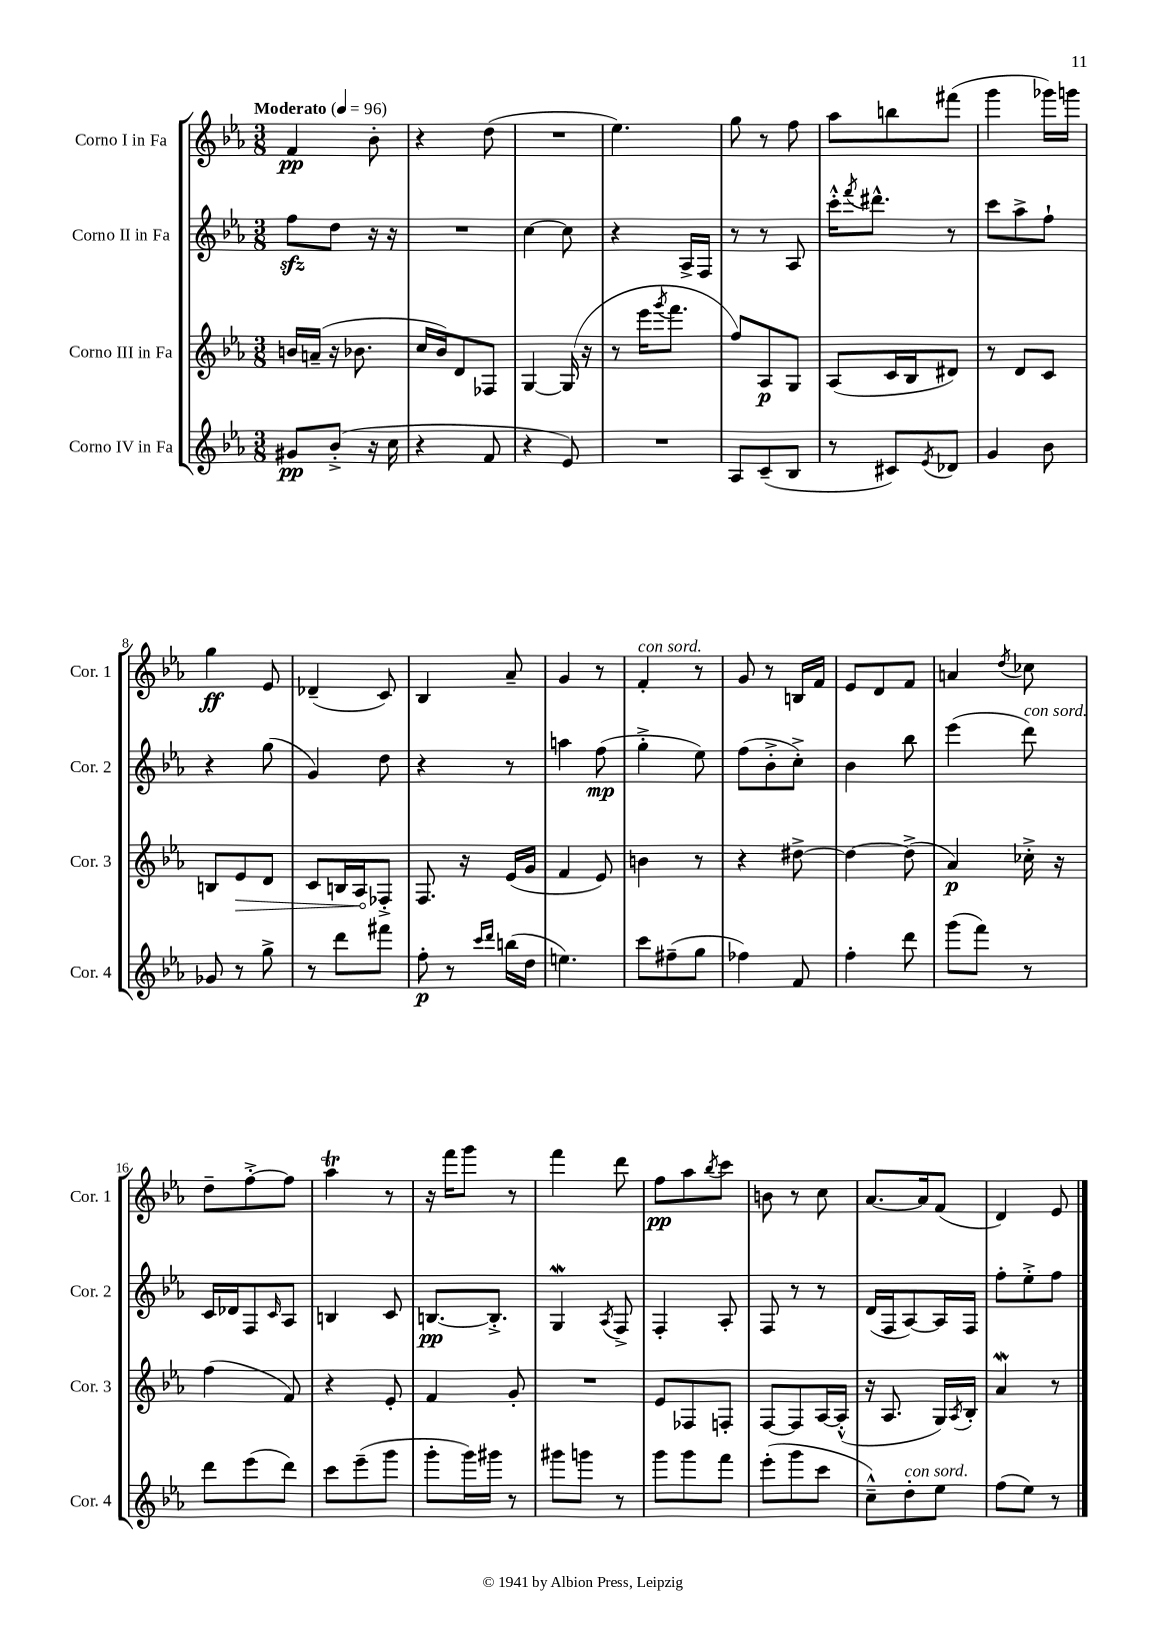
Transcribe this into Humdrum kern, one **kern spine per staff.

**kern	**kern	**kern	**kern
*staff4	*staff3	*staff2	*staff1
*clefG2	*clefG2	*clefG2	*clefG2
*k[b-e-a-]	*k[b-e-a-]	*k[b-e-a-]	*k[b-e-a-]
*M3/8	*M3/8	*M3/8	*M3/8
*MM96	*MM96	*MM96	*MM96
8g#	16b	8ff	4f
.	(16a~	.	.
(8b-'^	16r	8dd	.
.	8.b-	.	.
16r	.	16r	8b-'
16cc	.	16r	.
=	=	=	=
4r	16cc	4.r	4r
.	16b-)	.	.
.	8d	.	.
8f	8F-	.	(8dd
=	=	=	=
4r	[4G	[4cc	4.r
8e-)	(16G]	8cc]	.
.	16r	.	.
=	=	=	=
4.r	8r	4r	4.ee-)
.	16eee-	.	.
.	8qggg	.	.
.	8.fff	.	.
.	.	16A-^	.
.	.	16F	.
=	=	=	=
8A-	8ff)	8r	8gg
(8c~	8A-	8r	8r
8B-	8G	8A-	8ff
=	=	=	=
8r	(8A-	16ccc'^^	8aa-
.	.	8qfff	.
.	.	8.ddd#^^	.
8c#)	16c	.	8bb
.	16B-	.	.
8qe-	.	.	.
8d-	8d#)	8r	(8fff#
=	=	=	=
4g	8r	8ccc	4ggg
.	8d	8aa-^	.
8b-	8c	8ff`	16ggg-)
.	.	.	16ggg
=	=	=	=
8g-	8B	4r	4gg
8r	8e-	.	.
8gg^	8d	(8gg	8e-
=	=	=	=
8r	8c	4g)	(4d-~
8ddd	16B	.	.
.	16A-	.	.
8fff#	8F-'^	8dd	8c)
=	=	=	=
8ff'	8.F	4r	4B-
8r	.	.	.
.	16r	.	.
16qqccc	.	.	.
16qqddd	.	.	.
(16bb	(16e-	8r	8a-~
16dd	16g	.	.
=	=	=	=
4.ee)	4f	4aa	4g
.	8e-)	(8ff	8r
=	=	=	=
8ccc	4b	4gg'^	4f'
(8ff#~	.	.	.
8gg	8r	8ee-)	8r
=	=	=	=
4ff-)	4r	(8ff	8g
.	.	8b-'^	8r
8f	[8dd#^	8cc'^)	16B
.	.	.	16f
=	=	=	=
4ff'	4dd#_	4b-	8e-
.	.	.	8d
8ddd	(8dd#^]	8bb-	8f
=	=	=	=
(8ggg	4a-)	(4eee-	4a
8fff)	.	.	.
.	.	.	8qdd
8r	16cc-'^	8ddd)	8cc-
.	16r	.	.
=	=	=	=
8ddd	(4ff	16c	8dd~
.	.	16d-	.
(8eee-	.	8F	[8ff'^
.	.	16qqc	.
8ddd)	8f)	8A-	8ff]
=	=	=	=
8ccc	4r	4B	4aa-
(8eee-~	.	.	.
8ggg	8e-'	8c	8r
=	=	=	=
8ggg'	4f	[8.B	16r
.	.	.	16fff
16ggg)	.	.	8ggg
16ggg#	.	8.B'^]	.
8r	8g'	.	8r
=	=	=	=
8ggg#	4.r	4G	4fff
8ggg	.	.	.
.	.	8qA-	.
8r	.	8F^	8ddd
=	=	=	=
8ggg	8e-	4F'	8ff
8ggg	8F-	.	8aa-
.	.	.	8qbb-
8fff	8F'	8A-'	8ccc
=	=	=	=
(8eee-'	[8F	8F	8b
8ggg	8F]	8r	8r
8ccc	[16A-	8r	8cc
.	(16A-'^^]	.	.
=	=	=	=
8cc~^^)	16r	(16d	[8.a-
.	8.A-	16F	.
8dd'	.	[8A-)	.
.	.	.	16a-]
8ee-	16G)	16A-]	(8f
.	8qA-	.	.
.	16B-'	16F	.
=	=	=	=
(8ff	4a-	8ff'	4d)
8ee-)	.	8ee-'^	.
8r	8r	8ff	8e-
==	==	==	==
*-	*-	*-	*-
